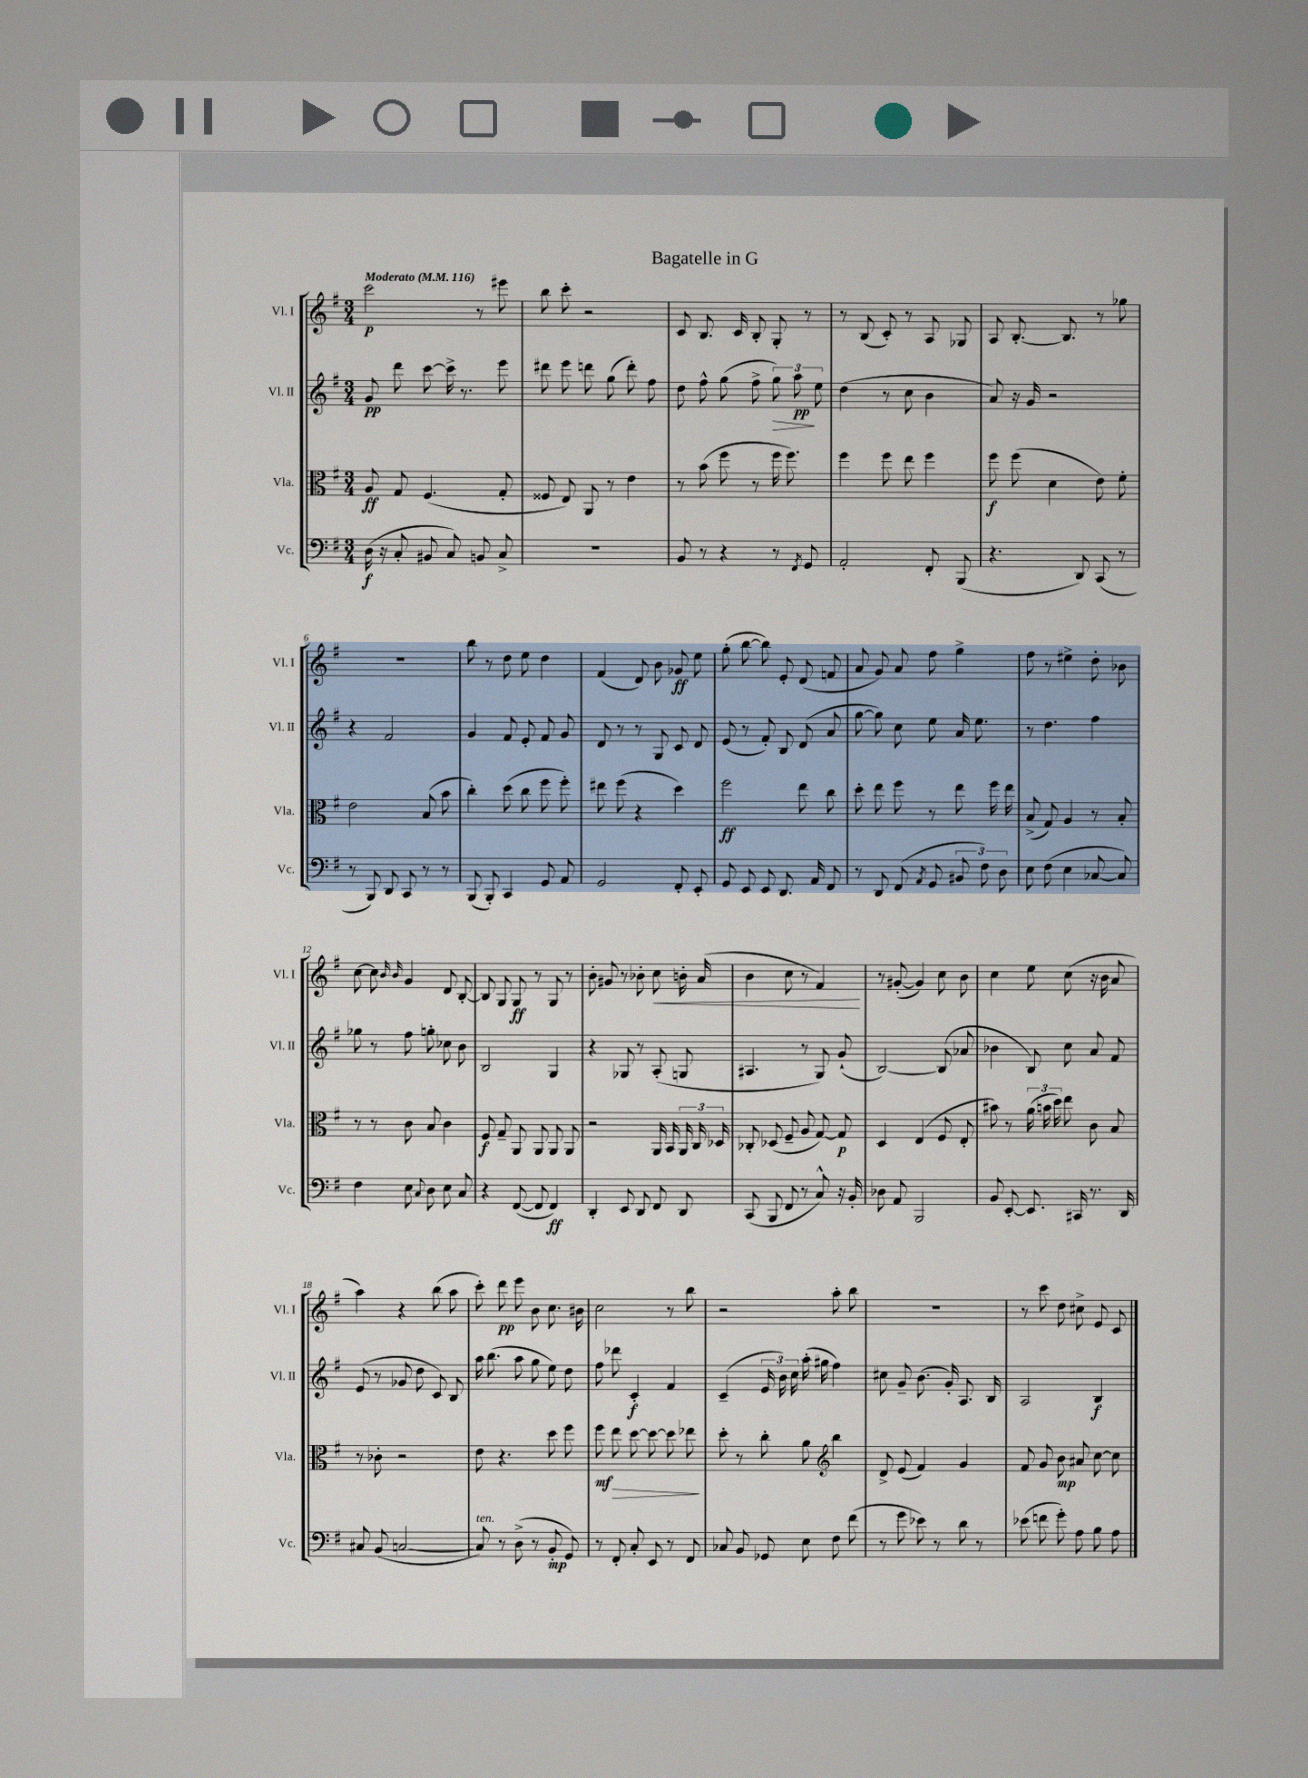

**kern	**dynam	**kern	**dynam	**kern	**dynam	**kern	**dynam
*part4	*part4	*part3	*part3	*part2	*part2	*part1	*part1
*staff4	*staff4	*staff3	*staff3	*staff2	*staff2	*staff1	*staff1
*I"Vc.	*	*I"Vla.	*	*I"Vl. II	*	*I"Vl. I	*
*I'Vc.	*	*I'Vla.	*	*I'Vl. II	*	*I'Vl. I	*
*clefF4	*	*clefC3	*	*clefG2	*	*clefG2	*
*k[f#]	*	*k[f#]	*	*k[f#]	*	*k[f#]	*
*M3/4	*	*M3/4	*	*M3/4	*	*M3/4	*
*MM116	*	*MM116	*	*MM116	*	*MM116	*
=1	=1	=1	=1	=1	=1	=1	=1
!	!	!	!	!	!	!LO:TX:a:B:t=Moderato	!
(16D\	f	8A/	ff	8g/	pp	2ccc\	p
16r	.	.	.	.	.	.	.
8C'/	.	8G/	.	8ddd\	.	.	.
8BB#X/	.	(4.F#/	.	[8ccc\	.	.	.
8C/)	.	.	.	16ccc^\]	.	.	.
.	.	.	.	8.r	.	.	.
8BBn/	.	.	.	.	.	8r	.
8C^/	.	8G'/	.	8eee\	.	8eee#X\	.
=2	=2	=2	=2	=2	=2	=2	=2
2.r	.	8F##X/	.	8ddd#X\	.	8bb\	.
.	.	8E/)	.	8eee\	.	8ccc'\	.
.	.	8AA/	.	8dddn\	.	2r	.
.	.	8r	.	(8gg\	.	.	.
.	.	4e\	.	8ddd'\)	.	.	.
.	.	.	.	8ff#\	.	.	.
=3	=3	=3	=3	=3	=3	=3	=3
8BB/	.	8r	.	8dd\	.	8c/	.
8r	.	(8b\	.	8ff#^^\	.	8.B/	.
4r	.	8ff#\	.	(8gg\	.	.	.
.	.	.	.	.	.	16c/	.
.	.	8r	.	8ff#^\	.	8B'/	.
!	!	!	!	!	!LO:HP:b	!	!
8r	.	16ff#\	.	12gg\)	>	8G'/	.
.	.	8.ff#\)	.	.	.	.	.
.	.	.	.	12aa\	pp	.	.
8qFF#/	.	.	.	.	.	.	.
8GG/	.	.	.	.	.	8r	.
.	.	.	.	12ee\	]	.	.
=4	=4	=4	=4	=4	=4	=4	=4
2AA'/	.	4ff#\	.	(4dd\	.	8r	.
.	.	.	.	.	.	(8B/	.
.	.	8ff#\	.	8r	.	8c'/)	.
.	.	8ee\	.	8cc\	.	8r	.
8FF#'/	.	4ff#\	.	4b\	.	8A/	.
(8BBB/	.	.	.	.	.	8G-X/	.
=5	=5	=5	=5	=5	=5	=5	=5
4.r	.	8ff#\	f	8a/)	.	8A/	.
.	.	(8ff#\	.	16r	.	[8.B'/	.
.	.	.	.	16g/	.	.	.
.	.	4d\	.	2r	.	.	.
.	.	.	.	.	.	8.B/]	.
8DD/)	.	.	.	.	.	.	.
(8CC/	.	8e\)	.	.	.	8r	.
8r	.	8f#'\	.	.	.	8gg-X\	.
!!LO:LB:g=z
=6	=6	=6	=6	=6	=6	=6	=6
8r	.	2e\	.	4r	.	2.r	.
8BBB/)	.	.	.	.	.	.	.
8DD/	.	.	.	2f#/	.	.	.
8CC/	.	.	.	.	.	.	.
8r	.	(8B/	.	.	.	.	.
8r	.	8b\	.	.	.	.	.
=7	=7	=7	=7	=7	=7	=7	=7
(8BBB/	.	4cc'\)	.	4g/	.	8bb\	.
8BBB'/)	.	.	.	.	.	8r	.
4CC/	.	(8dd\	.	8f#/	.	8dd\	.
.	.	8cc\	.	8e'/	.	8ee\	.
8GG/	.	8ff#\	.	8f#/	.	4dd\	.
8AA/	.	8ff#'\)	.	8g/	.	.	.
=8	=8	=8	=8	=8	=8	=8	=8
2GG/	.	8ee#X\	.	8d/	.	(4f#/	.
.	.	(8ff#\	.	8r	.	.	.
.	.	4r	.	8r	.	8d/)	.
.	.	.	.	8G/	.	8b\	.
8FF#'/	.	4dd\)	.	8c/	.	8g-X/	ff
8EE'/	.	.	.	8d/	.	8ee\	.
=9	=9	=9	=9	=9	=9	=9	=9
8GG/	.	2ff#\	ff	(8e/	.	(8gg'\	.
8EE/	.	.	.	8r	.	[8bb\	.
8EE/	.	.	.	8f#'/)	.	8bb\])	.
8.DD/	.	.	.	8B/	.	8e'/	.
.	.	8ee\	.	(8d/	.	(8d/	.
16AA/	.	.	.	.	.	.	.
8FF#/	.	8cc\	.	8a/	.	8fn/	.
=10	=10	=10	=10	=10	=10	=10	=10
8r	.	8dd'\	.	[8gg\	.	8a/	.
8DD/	.	8ee\	.	8gg\])	.	8g/)	.
(8FF#/	.	8ff#\	.	8cc\	.	8a/	.
8qAA/	.	.	.	.	.	.	.
8GG/	.	8r	.	8ee\	.	8ff#\	.
12BB#X/	.	8ee\	.	16a/	.	4gg^\	.
.	.	.	.	8.ee\	.	.	.
12F#\)	.	.	.	.	.	.	.
.	.	16ff#\	.	.	.	.	.
12D\	.	.	.	.	.	.	.
.	.	16ee\	.	.	.	.	.
=11	=11	=11	=11	=11	=11	=11	=11
8E\	.	(8B^/	.	8r	.	8ff#\	.
(8F#\	.	8G/)	.	4.dd\	.	8r	.
4E\	.	4A/	.	.	.	4ee#X^\	.
[8C-X/	.	8r	.	4ff#\	.	8dd'\	.
8C-/])	.	8B'/	.	.	.	8b-X\	.
!!LO:LB:g=z
=12	=12	=12	=12	=12	=12	=12	=12
4F#\	.	8r	.	8gg-X\	.	[8cc\	.
.	.	8r	.	8r	.	8cc\]	.
.	.	.	.	.	.	16qqb/	.
.	.	.	.	.	.	16qqb/	.
8E\	.	8c\	.	8ff#\	.	4g/	.
8qqC/	.	.	.	.	.	.	.
8D\	.	8B/	.	8ggn'\	.	.	.
8E\	.	4c\	.	8cc-X\	.	8d/	.
8C/	.	.	.	8b\	.	[8B'/	.
=13	=13	=13	=13	=13	=13	=13	=13
4r	.	8F#/	f	2B/	.	8B/]	.
.	.	8G~/	.	.	.	8G/	.
([8FF#/	.	8AA/	.	.	.	8G/	ff
8FF#/]	.	8AA/	.	.	.	8r	.
4FF#/)	ff	8AA/	.	4G/	.	8G/	.
.	.	8AA/	.	.	.	8r	.
=14	=14	=14	=14	=14	=14	=14	=14
4DD'/	.	2r	.	4r	.	8b'\	.
.	.	.	.	.	.	8g#X/	.
8EE/	.	.	.	8G-X/	.	8r	.
8DD/	.	.	.	8r	.	8b-X'\	.
!	!	!	!	!	!	!	!LO:HP:b
8FF#/	.	16AA/	.	(8A'/	.	8cc\	<
.	.	16BB/	.	.	.	.	.
8DD/	.	24AA/	.	8Gn/	.	16bn'\	.
.	.	24C/	.	.	.	.	.
.	.	.	.	.	.	(16a/	.
.	.	24D-X/	.	.	.	.	.
=15	=15	=15	=15	=15	=15	=15	=15
(8CC/	.	8C-X'/	.	4.A#X/	.	4b\	.
8BBB/	.	(8D-X/	.	.	.	.	.
8FF#/	.	8F#~/	.	.	.	8cc\	.
8r	.	8A/	.	8r	.	8r	.
8C^^/)	.	[8G/)	.	8G/)	.	4f#/)	.
16r	.	8G/]	p	(8g`/	.	.	.
16BB'/	.	.	.	.	.	.	.
.	.	.	.	.	.	.	[
=16	=16	=16	=16	=16	=16	=16	=16
8D-X\	.	4D/	.	[2B/)	.	8r	.
8AA/	.	.	.	.	.	([8g#X'/	.
2BBB/	.	(4E/	.	.	.	4g#/])	.
.	.	8F#/	.	(8B/]	.	8cc\	.
.	.	8E'/	.	8a-X/	.	8b\	.
=17	=17	=17	=17	=17	=17	=17	=17
8BB/	.	8b#X\)	.	4b-X\	.	4cc\	.
[8EE'/	.	8r	.	.	.	.	.
8.EE/]	.	(24a\	.	8B/)	.	8ee\	.
.	.	24bn\	.	.	.	.	.
.	.	24dd\)	.	.	.	.	.
.	.	8ee\	.	8cc\	.	(8cc\	.
16CC#X/	.	.	.	.	.	.	.
8.r	.	8c\	.	8a/	.	16r	.
.	.	.	.	.	.	16b\	.
.	.	8B/	.	8f#/	.	8a/	.
16DD/	.	.	.	.	.	.	.
!!LO:LB:g=z
=18	=18	=18	=18	=18	=18	=18	=18
8C#X/	.	8r	.	(8e/	.	4aa\)	.
(8BB/	.	8c-X'\	.	8r	.	.	.
[2Cn/	.	2r	.	8g-X/	.	4r	.
.	.	.	.	8dd\	.	.	.
.	.	.	.	8c/)	.	(8bb\	.
.	.	.	.	8B/	.	8aa\	.
=19	=19	=19	=19	=19	=19	=19	=19
!LO:TX:a:i:t=ten.	!	!	!	!	!	!	!
8C/])	.	8e\	.	16aa\	.	8ccc'\)	.
.	.	.	.	(8.bb\	.	.	.
8r	.	4.r	.	.	.	8ddd\	pp
(8D^\	.	.	.	8aa\	.	8eee\	.
8r	.	.	.	8gg\	.	8b\	.
8BB'/	mp	8dd\	.	8ee\)	.	8.cc\	.
8GG/)	.	8ff#\	.	8dd\	.	.	.
.	.	.	.	.	.	16b#X\	.
=20	=20	=20	=20	=20	=20	=20	=20
8r	.	8ff#\	mf	8ff#\	.	2cc\	.
!	!	!	!LO:HP:b	!	!	!	!
8FF#'/	.	8ee\	>	8ddd-X\	.	.	.
8C'/	.	[8dd\	.	4c'/	f	.	.
8EE/	.	8dd\_	.	.	.	.	.
8r	.	8dd\]	.	4f#/	.	8r	.
8FF#/	.	8ee-X\	.	.	.	8bb\	.
.	.	.	]	.	.	.	.
=21	=21	=21	=21	=21	=21	=21	=21
8C-X/	.	8dd'\	.	(4c~/	.	2r	.
8BB/	.	8r	.	.	.	.	.
8GG-X/	.	8cc'\	.	24e/	.	.	.
.	.	.	.	24b\)	.	.	.
.	.	.	.	24cc\	.	.	.
8E\	.	8a\	.	(16aa'\	.	.	.
.	.	.	.	16gg#X\	.	.	.
*	*	*clefG2	*	*	*	*	*
8F#\	.	4bb\	.	4ff#\)	.	8aa'\	.
(8f#\	.	.	.	.	.	8bb\	.
=22	=22	=22	=22	=22	=22	=22	=22
8r	.	8d^/	.	8cc#X\	.	2.r	.
8g\	.	(8e/	.	8g~/	.	.	.
8e-X\)	.	4f#/)	.	(8.b\	.	.	.
8r	.	.	.	.	.	.	.
.	.	.	.	16g'/)	.	.	.
8d\	.	4g/	.	8.A/	.	.	.
8r	.	.	.	.	.	.	.
.	.	.	.	16B/	.	.	.
=23	=23	=23	=23	=23	=23	=23	=23
(8e-X\	.	8f#/	.	2A/	.	8r	.
8fn\	.	8g/	.	.	.	8ccc\	.
8g'\)	.	8b\	mp	.	.	8dd\	.
8A\	.	8a#X/	.	.	.	8cc#X^\	.
8B\	.	[8cc\	.	4B/	f	8e/	.
8A\	.	8cc\]	.	.	.	8c/	.
==	==	==	==	==	==	==	==
*-	*-	*-	*-	*-	*-	*-	*-
